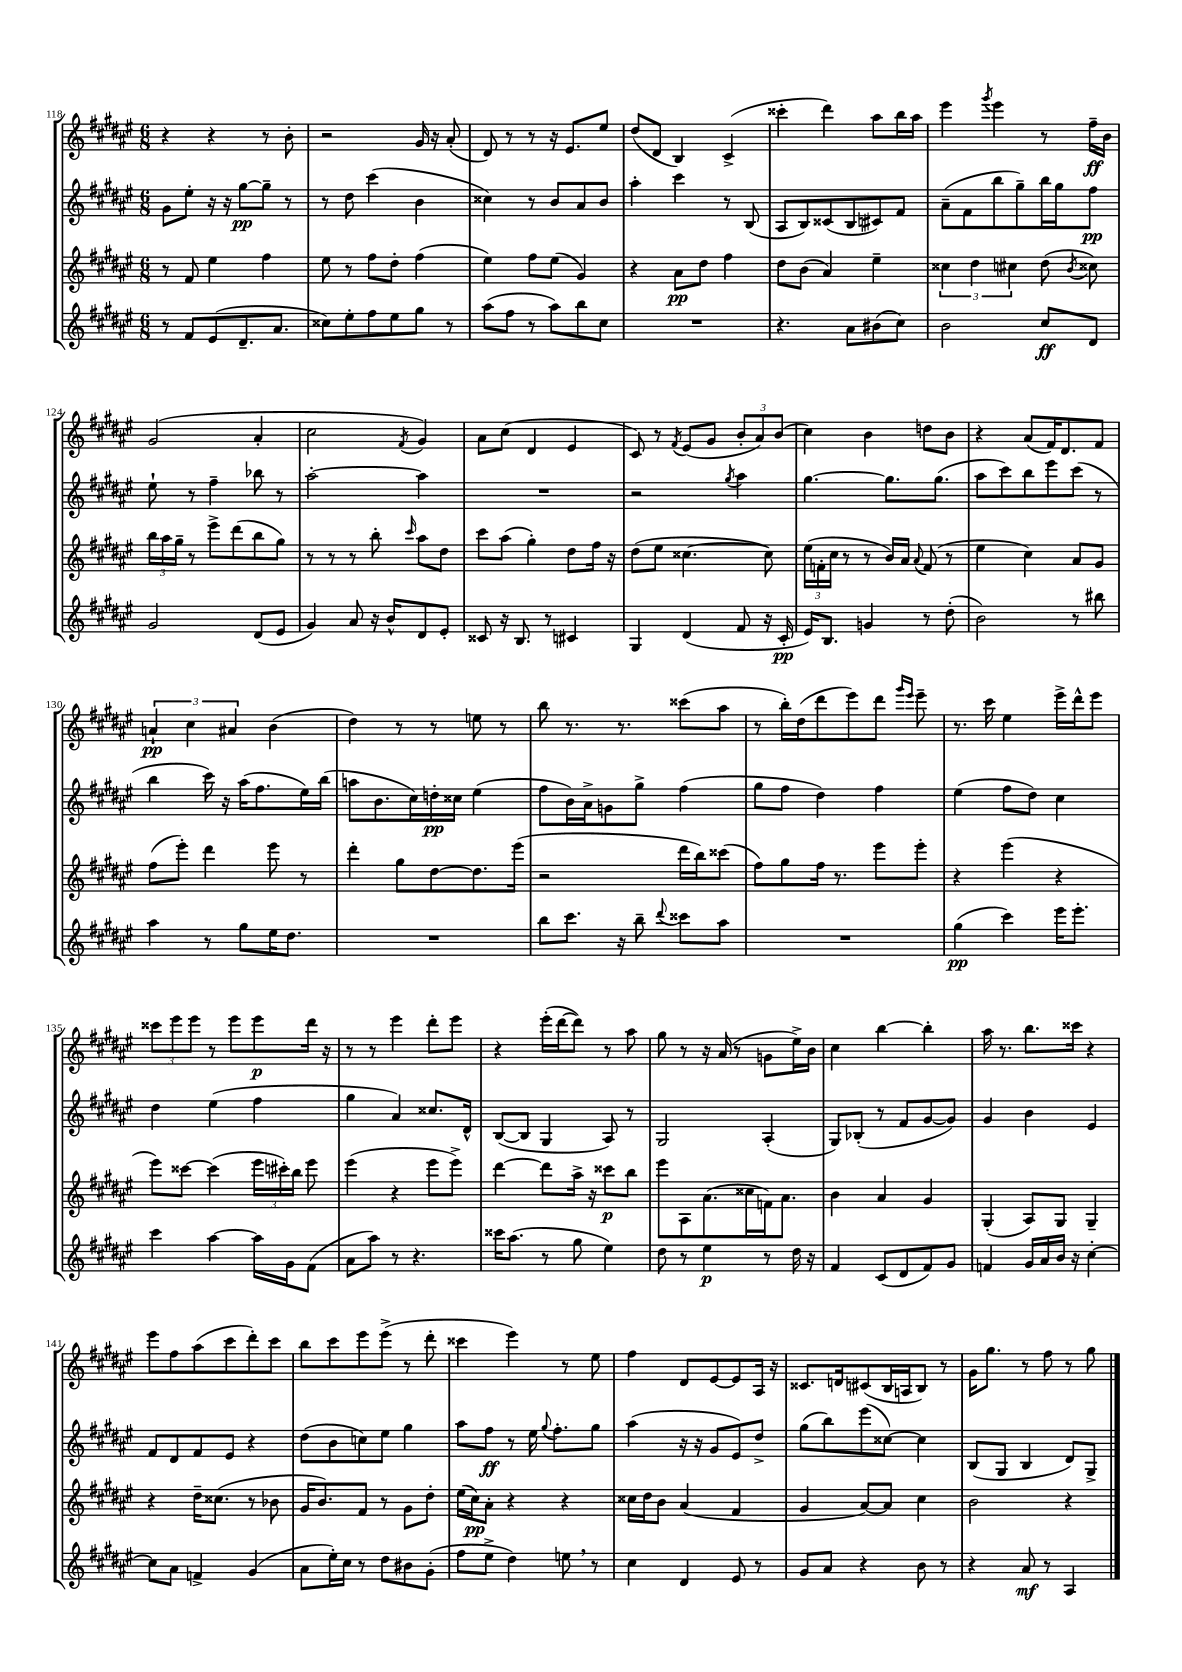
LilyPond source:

<<
\new StaffGroup <<
\new Staff = "s0" {
    \clef treble \key fis \major \numericTimeSignature \time 6/8
    \autoBeamOff r4 r4 r8 b'8-. |
    r2 gis'16 r16 ais'8-.( |
    dis'8) r8 r8 r16 eis'8.[ eis''8] |
    dis''8[( dis'8] b4) cis'4->( |
    cisis'''4-. dis'''4) ais''8[ b''16 ais''16] |
    eis'''4 \acciaccatura { gis'''8 } eis'''4 r8 fis''16[--\ff b'16] |
    gis'2( ais'4-. |
    cis''2 \acciaccatura { fis'8 } gis'4) |
    ais'8[ cis''8]( dis'4 eis'4 |
    cis'8) r8 \acciaccatura { fis'8 } eis'8[( gis'8] \tuplet 3/2 { b'8[-. ais'8) b'8]( } |
    cis''4) b'4 d''8[ b'8] |
    r4 ais'8[( fis'16) dis'8. fis'8] |
    \tuplet 3/2 { a'4-!\pp cis''4 ais'4 } b'4( |
    dis''4) r8 r8 e''8 r8 |
    b''8 r8. r8. cisis'''8[( ais''8] |
    r8 b''16[-.) dis''16( dis'''8 eis'''8) dis'''8] \grace { gis'''16[ eis'''16] } eis'''8-- |
    r8. cis'''16 eis''4 eis'''16[-> dis'''16-^ eis'''8] |
    \tuplet 3/2 { cisis'''8[ eis'''8 eis'''8] } r8 eis'''8[ eis'''8\p dis'''16] r16 |
    r8 r8 eis'''4 dis'''8[-. eis'''8] |
    r4 eis'''16[-.( dis'''16~ dis'''8]) r8 ais''8 |
    gis''8 r8 r16 ais'16( r8 g'8[ eis''16->) b'16] |
    cis''4 b''4~ b''4-. |
    ais''16 r8. b''8.[ cisis'''16] r4 |
    eis'''8[ fis''8 ais''8( cis'''8 dis'''8-.) cis'''8] |
    b''8[ cis'''8 eis'''8 eis'''8]->( r8 dis'''8-. |
    cisis'''4 eis'''4) r8 eis''8 |
    fis''4 dis'8[ eis'8~ eis'8 ais16] r16 |
    cisis'8.[ d'16 cis'8( b16 a16 b8]) r8 |
    gis'16[ gis''8.] r8 fis''8 r8 gis''8 \bar "|." |
}
\new Staff = "s1" {
    \clef treble \key fis \major \numericTimeSignature \time 6/8
    \autoBeamOff gis'8[ eis''8]-. r16 r16 gis''8[~\pp gis''8]-- r8 |
    r8 dis''8 cis'''4( b'4 |
    cisis''4) r8 b'8[ ais'8 b'8] |
    ais''4-. cis'''4 r8 b8( |
    ais8[ b8) cisis'8( b8 cis'8) fis'8] |
    ais'8[--( fis'8 b''8 gis''8--) b''16 gis''16 fis''8]\pp |
    eis''8-! r8 fis''4-- bes''8 r8 |
    ais''2~-. ais''4 |
    R2. |
    r2 \acciaccatura { gis''8 } ais''4 |
    gis''4.~ gis''8.[ gis''8.]( |
    ais''8[ cis'''8) b''8 eis'''8 cis'''8]( r8 |
    b''4 cis'''16) r16 ais''16[( fis''8. eis''16) b''16]( |
    a''8[ b'8. cis''16) d''16-.\pp cisis''16] eis''4( |
    fis''8[ b'16) ais'16-> g'8 gis''8]-> fis''4( |
    gis''8[ fis''8] dis''4) fis''4 |
    eis''4( fis''8[ dis''8]) cis''4 |
    dis''4 eis''4( fis''4 |
    gis''4 ais'4) cisis''8.[ dis'16]-^ |
    b8[~( b8] gis4 ais8) r8 |
    gis2 ais4-.( |
    gis8[) bes8]-.( r8 fis'8[ gis'8~ gis'8]) |
    gis'4 b'4 eis'4 |
    fis'8[ dis'8 fis'8 eis'8] r4 |
    dis''8[( b'8 c''8) eis''8] gis''4 |
    ais''8[ fis''8]\ff r8 eis''16 \appoggiatura { gis''8 } fis''8.[-. gis''8] |
    ais''4( r16 r16 gis'8[ eis'8) dis''8]-> |
    gis''8[( b''8) eis'''8( cisis''8]~) cisis''4 |
    b8[( gis8] b4 dis'8[) gis8]-> \bar "|." |
}
\new Staff = "s2" {
    \clef treble \key fis \major \numericTimeSignature \time 6/8
    \autoBeamOff r8 fis'8 eis''4 fis''4 |
    eis''8 r8 fis''8[ dis''8]-. fis''4( |
    eis''4) fis''8[ eis''8]( gis'4) |
    r4 ais'8[\pp dis''8] fis''4 |
    dis''8[ b'8]( ais'4) eis''4-- |
    \tuplet 3/2 { cisis''4 dis''4 cis''4 } dis''8( \acciaccatura { b'8 } cisis''8) |
    \tuplet 3/2 { b''16[ ais''16 gis''16]-- } r8 eis'''8[-> dis'''8( b''8 gis''8]) |
    r8 r8 r8 b''8-. \grace { cis'''16 } ais''8[ dis''8] |
    cis'''8[ ais''8]( gis''4-.) dis''8[ fis''16] r16 |
    dis''8[( eis''8] cisis''4.~ cisis''8) |
    \tuplet 3/2 { eis''16[( f'16-. cis''16] } r8 r8 b'16[) ais'16] \appoggiatura { ais'8 } f'8( r8 |
    eis''4 cis''4) ais'8[ gis'8] |
    fis''8[( eis'''8]-.) dis'''4 eis'''8 r8 |
    dis'''4-. gis''8[ dis''8~ dis''8. eis'''16]( |
    r2 dis'''16[ b''16) cisis'''8]( |
    fis''8[) gis''8 fis''16] r8. eis'''8[ eis'''8]-. |
    r4 eis'''4( r4 |
    eis'''8[) cisis'''8]~ cisis'''4( \tuplet 3/2 { eis'''16[ cis'''16-.) b''16] } eis'''8 |
    eis'''4( r4 eis'''8[ eis'''8]->) |
    dis'''4~ dis'''8[ ais''16]-> r16 cisis'''8[\p b''8] |
    eis'''8[ ais8 ais'8.( cisis''16 f'16) ais'8.] |
    b'4 ais'4 gis'4 |
    gis4-.( ais8[) gis8] gis4-- |
    r4 dis''16[-- cisis''8.]( r8 bes'8 |
    gis'16[ b'8.) fis'8] r8 gis'8[ dis''8]-. |
    eis''16[( cis''16\pp) ais'8]-. r4 r4 |
    cisis''16[ dis''16 b'8] ais'4( fis'4 |
    gis'4 ais'8[~) ais'8] cis''4 |
    b'2 r4 \bar "|." |
}
\new Staff = "s3" {
    \clef treble \key fis \major \numericTimeSignature \time 6/8
    \autoBeamOff r8 fis'8[ eis'8( dis'8.-- ais'8.] |
    cisis''8[) eis''8-. fis''8 eis''8 gis''8] r8 |
    ais''8[( fis''8] r8 ais''8[) b''8 cis''8] |
    R2. |
    r4. ais'8[ bis'8( cis''8]) |
    b'2 cis''8[\ff dis'8] |
    gis'2 dis'8[( eis'8] |
    gis'4) ais'8 r16 b'16[-^ dis'8 eis'8]-. |
    cisis'8 r16 b8. r8 cis'4 |
    gis4 dis'4( fis'8 r16 cis'16-.\pp |
    eis'16[) b8.] g'4 r8 dis''8-.( |
    b'2) r8 bis''8 |
    ais''4 r8 gis''8[ eis''16 dis''8.] |
    R2. |
    b''8[ cis'''8.] r16 b''8-- \appoggiatura { dis'''8 } cisis'''8[ ais''8] |
    R2. |
    gis''4\pp( cis'''4) eis'''16[ eis'''8.]-. |
    cis'''4 ais''4~ ais''16[ gis'16 fis'8]( |
    ais'8[ ais''8]) r8 r4. |
    cisis'''16[ ais''8.]( r8 gis''8 eis''4) |
    dis''8 r8 eis''4\p r8 dis''16 r16 |
    fis'4 cis'8[( dis'8 fis'8) gis'8] |
    f'4 gis'16[ ais'16 b'16] r16 cis''4~-. |
    cis''8[ ais'8] f'4-> gis'4( |
    ais'8[ eis''16-.) cis''16] r8 dis''8[ bis'8 gis'8]-.( |
    fis''8[ eis''8]-> dis''4) e''8 \breathe r8 |
    cis''4 dis'4 eis'8 r8 |
    gis'8[ ais'8] r4 b'8 r8 |
    r4 ais'8\mf r8 ais4 \bar "|." |
}
>>
>>
\layout { \context { \Score currentBarNumber = #118 } }
